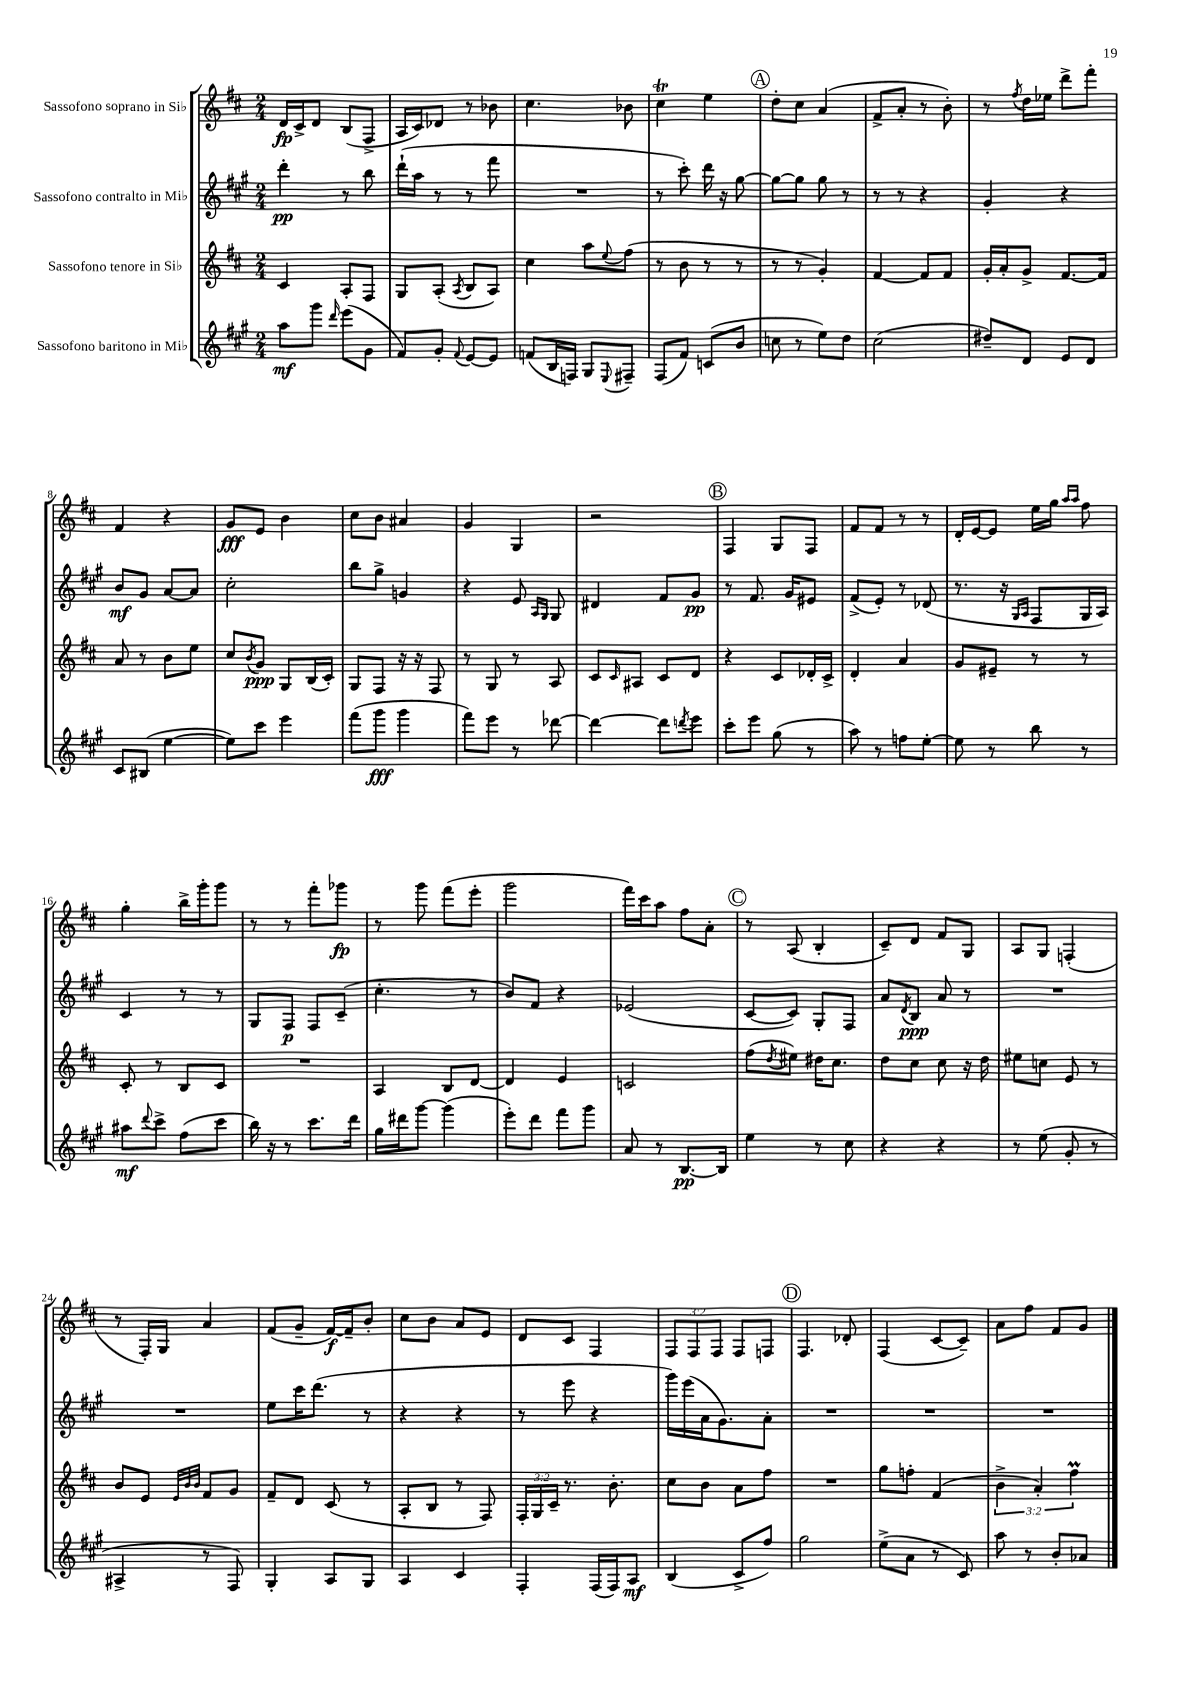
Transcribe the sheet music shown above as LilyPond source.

<<
\new StaffGroup <<
\new Staff = "s0" \with { instrumentName = "Sassofono soprano in Sib" } {
    \clef treble \key d \major \numericTimeSignature \time 2/4 \override Staff.TupletNumber.text = #tuplet-number::calc-fraction-text
    d'16\fp cis'16-> d'8 b8( fis8-> |
    a16 cis'16) des'8 r8 bes'8 |
    cis''4. bes'8 |
    cis''4\trill e''4 |
    \mark \markup { \circle "A" } d''8-. cis''8 a'4( |
    fis'8-> a'8-. r8 b'8-.) |
    r8 \acciaccatura { fis''8 } d''16 ees''16 d'''8-> fis'''8-. |
    fis'4 r4 |
    g'8\fff e'8 b'4 |
    cis''8 b'8 ais'4 |
    g'4 g4 |
    r2 |
    \mark \markup { \circle "B" } fis4 g8 fis8 |
    fis'8 fis'8 r8 r8 |
    d'16-. e'16~ e'8 e''16 g''16 \grace { a''16 a''16 } fis''8 |
    g''4-. b''16-> g'''16-. g'''8 |
    r8 r8 fis'''8-. ges'''8\fp |
    r8 g'''8 fis'''8( e'''8-. |
    g'''2 |
    fis'''16) cis'''16 a''8 fis''8 a'8-. |
    \mark \markup { \circle "C" } r8 a8( b4-. |
    cis'8--) d'8 fis'8 g8 |
    a8 g8 f4-.( |
    r8 fis16-.) g16 a'4 |
    fis'8( g'8-- fis'16~\f) fis'16-- b'8-. |
    cis''8 b'8 a'8 e'8 |
    d'8 cis'8 fis4 |
    \tuplet 3/2 { fis8 fis8 fis8 } fis8 f8 |
    \mark \markup { \circle "D" } fis4. des'8-. |
    fis4( cis'8~ cis'8--) |
    a'8 fis''8 fis'8 g'8 \bar "|." |
}
\new Staff = "s1" \with { instrumentName = "Sassofono contralto in Mib" } {
    \clef treble \key a \major \numericTimeSignature \time 2/4
    d'''4-.\pp r8 b''8 |
    d'''16-!( a''16 r8 r8 fis'''8 |
    R2 |
    r8 cis'''8-.) d'''16 r16 gis''8~ |
    \mark \markup { \circle "A" } gis''8~ gis''8 gis''8 r8 |
    r8 r8 r4 |
    gis'4-. r4 |
    b'8\mf gis'8 a'8~ a'8 |
    cis''2-. |
    b''8 gis''8-> g'4 |
    r4 e'8 \grace { a16 gis16 } gis8 |
    dis'4 fis'8 gis'8\pp |
    \mark \markup { \circle "B" } r8 fis'8. gis'16 eis'8 |
    fis'8->( e'8-.) r8 des'8( |
    r8. r16 \grace { gis16 a16 } fis8 gis16 a16) |
    cis'4 r8 r8 |
    gis8 fis8\p fis8 cis'8--( |
    cis''4.-. r8 |
    b'8) fis'8 r4 |
    ees'2( |
    \mark \markup { \circle "C" } cis'8~ cis'8) gis8-. fis8 |
    a'8 \acciaccatura { d'8 } b8\ppp a'8 r8 |
    R2 |
    R2 |
    e''8 cis'''16 d'''8.( r8 |
    r4 r4 |
    r8 e'''8 r4 |
    gis'''16) e'''16( a'16 gis'8.) a'8-. |
    \mark \markup { \circle "D" } R2 |
    R2 |
    R2 \bar "|." |
}
\new Staff = "s2" \with { instrumentName = "Sassofono tenore in Sib" } {
    \clef treble \key d \major \numericTimeSignature \time 2/4 \override Staff.TupletNumber.text = #tuplet-number::calc-fraction-text
    cis'4 a8-. fis8 |
    g8 a8-.( \acciaccatura { a8 } b8 a8) |
    cis''4 a''8 \appoggiatura { e''8 } fis''8( |
    r8 b'8 r8 r8 |
    \mark \markup { \circle "A" } r8 r8 g'4-.) |
    fis'4~ fis'8 fis'8 |
    g'16-. a'16-. g'8-> fis'8.~ fis'16 |
    a'8 r8 b'8 e''8 |
    cis''8 \acciaccatura { b'8 } g'8\ppp g8 b16( cis'16-.) |
    g8 fis8 r16 r16 fis8 |
    r8 g8 r8 a8 |
    cis'8 \grace { cis'16 } ais8 cis'8 d'8 |
    \mark \markup { \circle "B" } r4 cis'8 des'16-. cis'16-> |
    d'4-. a'4 |
    g'8 eis'8-- r8 r8 |
    cis'8-. r8 b8 cis'8 |
    R2 |
    a4 b8 d'8~ |
    d'4 e'4 |
    c'2 |
    \mark \markup { \circle "C" } fis''8( \acciaccatura { d''8 } eis''8) dis''16 cis''8. |
    d''8 cis''8 cis''8 r16 d''16 |
    eis''8 c''8 e'8 r8 |
    b'8 e'8 \grace { e'32 b'32 b'32 } fis'8 g'8 |
    fis'8-- d'8 cis'8( r8 |
    a8-. b8 r8 fis8) |
    \tuplet 3/2 { fis16-. g16 cis'16-- } r8. b'8.-. |
    cis''8 b'8 a'8 fis''8 |
    \mark \markup { \circle "D" } R2 |
    g''8 f''8-. fis'4( |
    \tuplet 3/2 { b'4-> a'4-.) fis''4\prall } \bar "|." |
}
\new Staff = "s3" \with { instrumentName = "Sassofono baritono in Mib" } {
    \clef treble \key a \major \numericTimeSignature \time 2/4
    a''8\mf gis'''8 \grace { d'''16 } e'''8( gis'8 |
    fis'8) gis'8-. \appoggiatura { fis'8 } e'8~ e'8 |
    f'8( b16 f16) gis8 \appoggiatura { e8 } fis8-- |
    fis8( fis'8) c'8( b'8 |
    \mark \markup { \circle "A" } c''8 r8 e''8) d''8 |
    cis''2( |
    dis''8--) d'8 e'8 d'8 |
    cis'8 bis8( e''4~ |
    e''8) cis'''8 e'''4 |
    fis'''8( gis'''8\fff gis'''4 |
    fis'''8) e'''8 r8 des'''8~ |
    des'''4~ des'''8 \acciaccatura { d'''8 } e'''8 |
    \mark \markup { \circle "B" } cis'''8-. e'''8 gis''8( r8 |
    a''8) r8 f''8 e''8~-. |
    e''8 r8 b''8 r8 |
    ais''8\mf \appoggiatura { d'''8 } cis'''8-> fis''8( cis'''8 |
    b''16) r16 r8 cis'''8. d'''16 |
    gis''16 dis'''16 gis'''8~ gis'''4( |
    e'''8-.) d'''8 fis'''8 gis'''8 |
    a'8 r8 b8.~\pp b16 |
    \mark \markup { \circle "C" } e''4 r8 cis''8 |
    r4 r4 |
    r8 e''8( gis'8-. r8 |
    ais4-> r8 fis8) |
    gis4-. a8 gis8 |
    a4 cis'4 |
    fis4-. fis16( fis16) a8\mf |
    b4( cis'8-> fis''8) |
    \mark \markup { \circle "D" } gis''2 |
    e''8->( a'8 r8 cis'8) |
    a''8 r8 b'8-. aes'8 \bar "|." |
}
>>
>>
